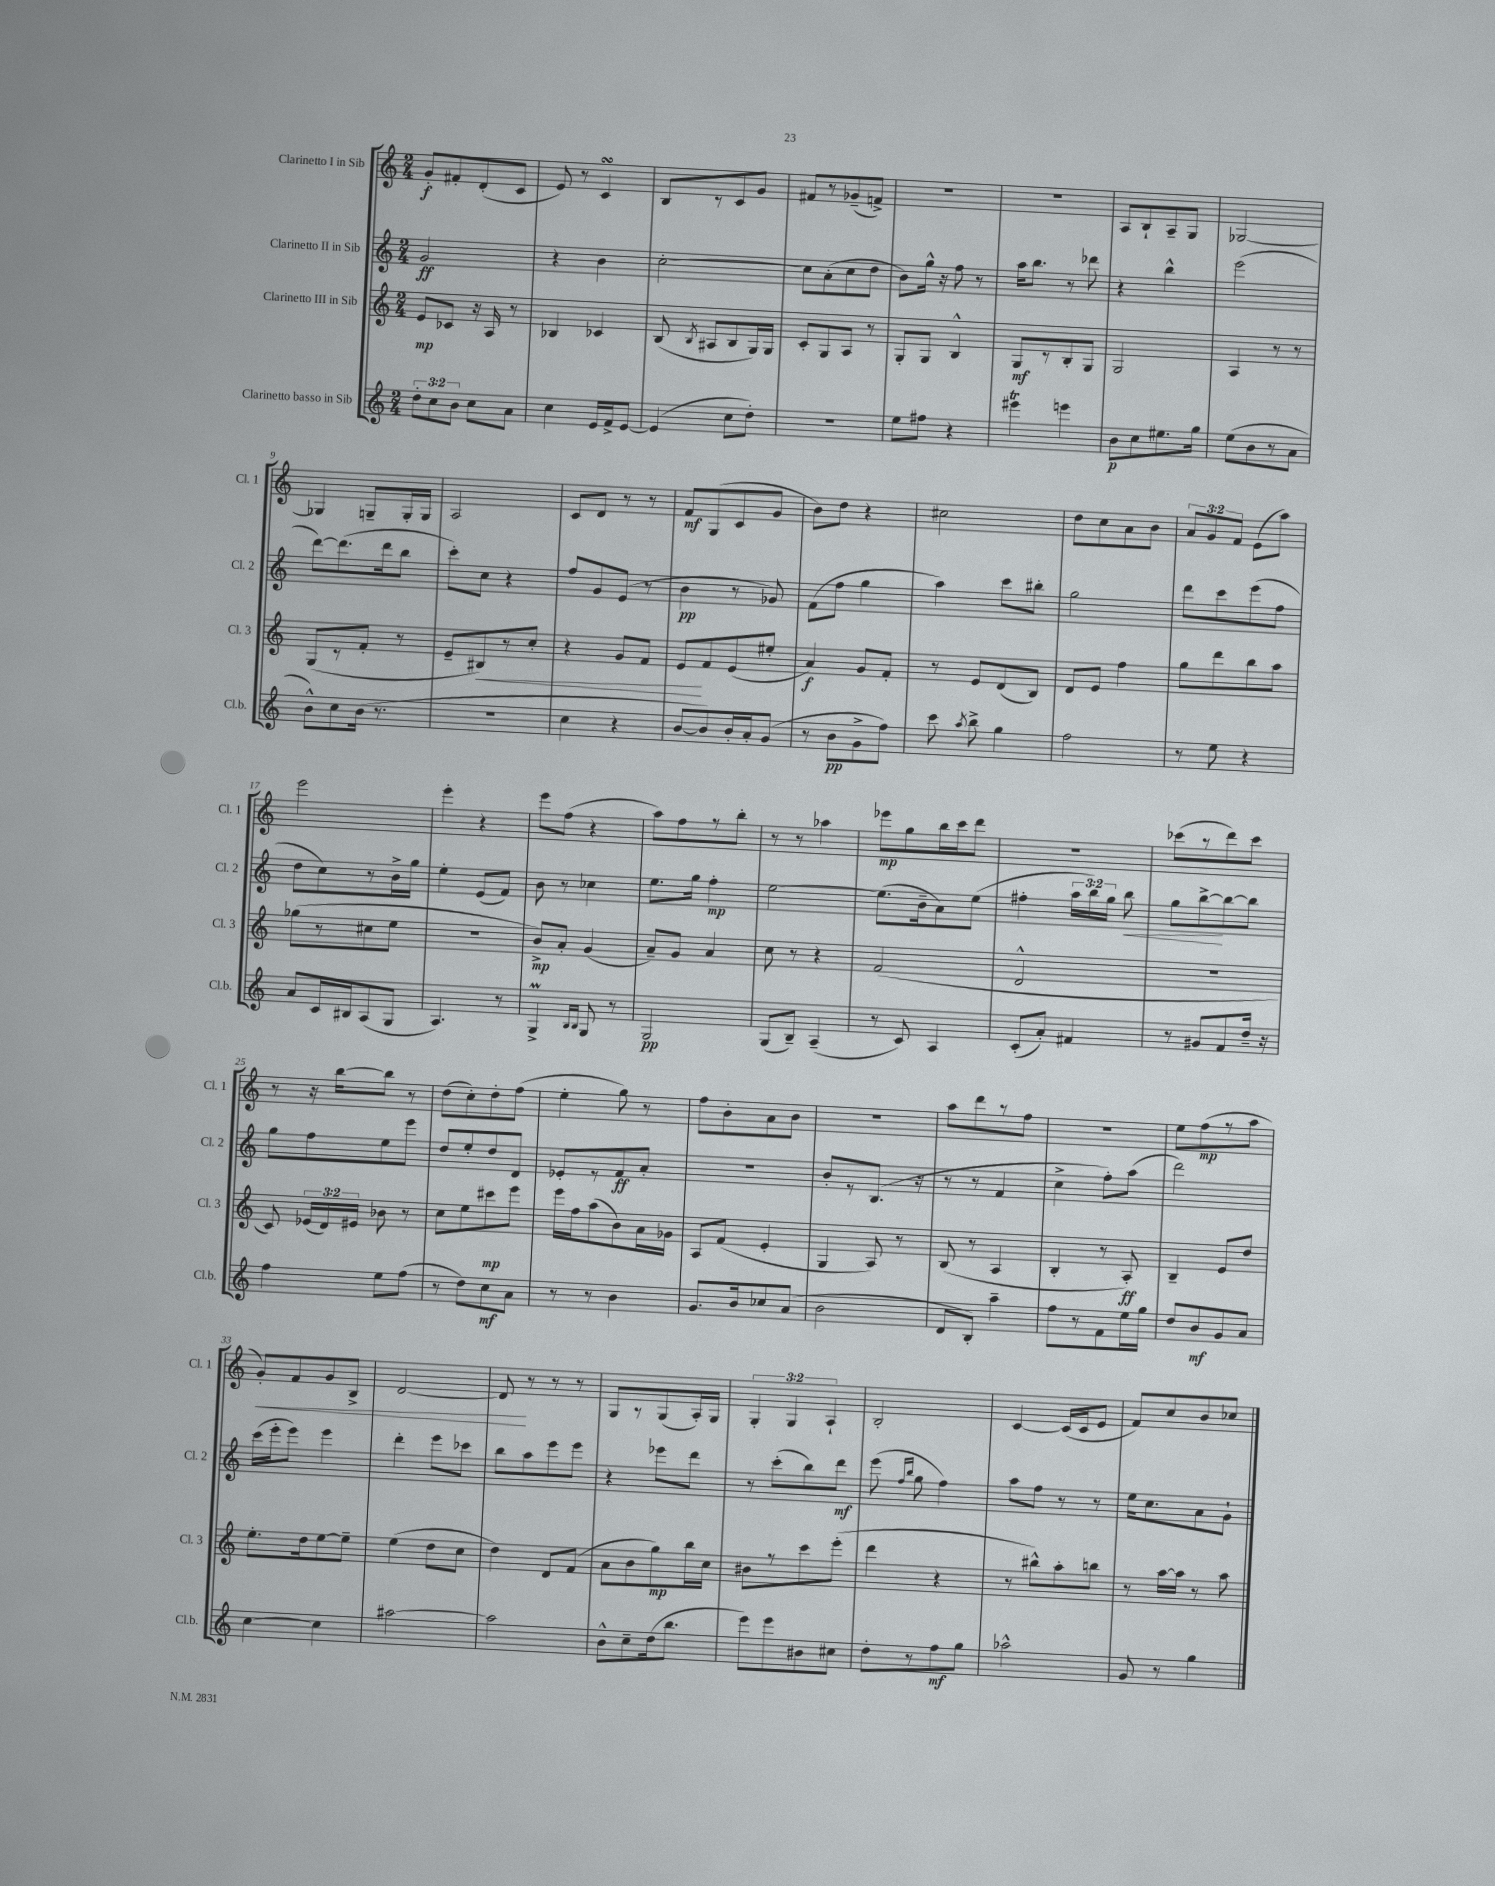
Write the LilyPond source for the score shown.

<<
\new StaffGroup <<
\new Staff = "s0" \with { instrumentName = "Clarinetto I in Sib" shortInstrumentName = "Cl. 1" } {
    \clef treble \key c \major \numericTimeSignature \time 2/4 \override Staff.TupletNumber.text = #tuplet-number::calc-fraction-text
    \autoBeamOff g'8[-.\f fis'8-. d'8-.( c'8] |
    e'8) r8 c'4\turn |
    b8[ r8 c'8 g'8] |
    fis'8[ r8 ges'8--( f'8]->) |
    R2 |
    r2 |
    a8[ b8-! a8-- g8] |
    ges2~ |
    ges4 g8[-- g16-. g16] |
    a2 |
    c'8[ d'8] r8 r8 |
    f'8[\mf g8( c'8 g'8] |
    b'8[) d''8] r4 |
    cis''2 |
    d''8[ c''8 a'8 b'8] |
    \tuplet 3/2 { a'8[ g'8 f'8] } e'8[( a''8]) |
    e'''2 |
    e'''4-. r4 |
    e'''8[ f''8]( r4 |
    a''8[) f''8 r8 b''8]-. |
    r8 r8 aes''4 |
    ees'''8[\mp g''8 b''16 c'''16 d'''8] |
    R2 |
    ces'''8[( r8 d'''8) ces'''8] |
    r8 r16 b''16[~ b''8] r8 |
    d''8[( c''8-.) d''8-. f''8]( |
    e''4-. g''8) r8 |
    f''8[ b'8-. a'8 b'8] |
    R2 |
    a''8[ d'''8 r8 f''8] |
    r2 |
    e''8[ f''8\mp( r8 a''8] |
    g'8[-.\<) f'8 g'8 b8]-> |
    d'2~ |
    d'8\! r8 r8 r8 |
    g8[ r8 g8( a16-.) g16] |
    \tuplet 3/2 { g4-. g4 a4-! } |
    b2-. |
    c'4~ c'16[( c'16 e'8] |
    f'8[) c''8 b'8 ces''8] \bar "|." |
}
\new Staff = "s1" \with { instrumentName = "Clarinetto II in Sib" shortInstrumentName = "Cl. 2" } {
    \clef treble \key c \major \numericTimeSignature \time 2/4 \override Staff.TupletNumber.text = #tuplet-number::calc-fraction-text
    \autoBeamOff g'2\ff |
    r4 b'4 |
    c''2~-. |
    c''8[ a'8-.( c''8 d''8] |
    b'8[) g''16]-^ r16 f''8 r8 |
    a''16[ b''8.] r8 des'''8 |
    r4 b''4-^ |
    e'''2( |
    d'''8[~) d'''8.( d'''16 b''8] |
    c'''8[-.) c''8] r4 |
    f''8[ g'8 e'8]( r8 |
    b'4\pp r8 ges'8) |
    f'8[( f''8] g''4 |
    a''4) c'''8[ bis''8]-. |
    g''2 |
    d'''8[ c'''8 e'''8( f''8] |
    d''8[ c''8) r8 b'16-> g''16] |
    e''4-. e'8[( f'8]) |
    b'8 r8 ces''4 |
    e''8.[ g''16] f''4-.\mp |
    e''2~ |
    e''8.[( b'16-- a'8) e''8]( |
    fis''4-. \tuplet 3/2 { a''16[ b''16) g''16] } b''8\< |
    g''8[ b''8~->\! b''8~ b''8] |
    g''8[ f''8 e''8 e'''8] |
    d''8[ e''8-. d''8 d'8] |
    ees'8[-. r8 f'8\ff a'8]-. |
    R2 |
    b'8[-. r8 b8.]( r16 |
    r8 r8 f'4 |
    c''4-> f''8[-.) a''8]( |
    d'''2) |
    c'''16[( e'''16-. e'''8]) e'''4 |
    d'''4-. e'''8[ ces'''8] |
    b''8[ a''8 e'''8 e'''8] |
    r4 ees'''8[ d'''8] |
    r8 c'''8[-.( b''8) d'''8]\mf |
    e'''8( \grace { f''16[ b''16] } g''8 f''4) |
    a''8[ f''8] r8 r8 |
    e''16[ c''8. a'8 g'8]-! \bar "|." |
}
\new Staff = "s2" \with { instrumentName = "Clarinetto III in Sib" shortInstrumentName = "Cl. 3" } {
    \clef treble \key c \major \numericTimeSignature \time 2/4 \override Staff.TupletNumber.text = #tuplet-number::calc-fraction-text
    \autoBeamOff e'8[\mp ces'8] r16 a16 r8 |
    bes4 ces'4 |
    b8( \acciaccatura { b8 } ais8[ b8 g16) g16] |
    c'8[-. g8 a8] r8 |
    g8[-. g8] b4-^ |
    g8[\mf r8 b8-. g8] |
    g2 |
    a4 r8 r8 |
    g8[( r8 f'8]-. r8 |
    e'8[-- bis8\<) r8 c''8]-. |
    r4 g'8[ f'8] |
    e'8[\! f'8 e'8( eis''8]-. |
    a'4\f) g'8[ f'8]-. |
    r8 e'8[ d'8( b8]) |
    d'8[ e'8] f''4 |
    g''8[ d'''8 b''8 a''8] |
    ges''8[( r8 cis''8 e''8] |
    R2 |
    b'8[->\mp) a'8]-. g'4( |
    a'8[--) g'8] a'4 |
    c''8 r8 r4 |
    f'2( |
    d'2-^ |
    R2 |
    c'8) \tuplet 3/2 { ees'16[( d'16) eis'16] } bes'8 r8 |
    c''8[ e''8 cis'''8\mp e'''8] |
    e'''16[ f''16 a''8( b'8) a'16 ges'16] |
    a8[ f'8]( e'4-. |
    g4 a8) r8 |
    b8( r8 a4 |
    b4-. r8 a8-.\ff) |
    b4-- e'8[ d''8] |
    e''8.[-. d''16 e''8~ e''8]-- |
    e''4( d''8[ c''8] |
    d''4) d'8[ f'8]( |
    a'8[ b'8 g''8\mp) b''16 c''16] |
    bis'8[ r8 c'''8 e'''8]-.( |
    d'''4 r4 |
    r8 bis''8[-^) a''8-. b''8] |
    r8 a''16[~ a''16] r8 a''8 \bar "|." |
}
\new Staff = "s3" \with { instrumentName = "Clarinetto basso in Sib" shortInstrumentName = "Cl.b." } {
    \clef treble \key c \major \numericTimeSignature \time 2/4 \override Staff.TupletNumber.text = #tuplet-number::calc-fraction-text
    \autoBeamOff \tuplet 3/2 { d''8[-. c''8 b'8] } c''8[ a'8] |
    c''4 e'16[ f'16-> e'8]~ |
    e'4( c''8[ d''8]-.) |
    R2 |
    e''8[ fis''8] r4 |
    eis'''4\trill e'''4 |
    b'8[\p c''8 eis''8. g''16] |
    e''8[( b'8 r8 a'8] |
    b'8[-^) c''8 b'16]( r8. |
    r2 |
    c''4 r4 |
    b'8[~ b'8) b'16-. a'16-. g'8]( |
    r8 b'8[\pp g'8-> f''8]) |
    c'''8 \acciaccatura { a''8 } b''8-> g''4 |
    f''2 |
    r8 e''8 r4 |
    a'8[ c'16 bis16 a8( g8] |
    a4.) r8 |
    g4->\prall \grace { b16[ b16] } g8 r8 |
    g2\pp |
    g8[( b8]--) a4--( |
    r8 c'8) a4 |
    c'8[-.( a'8]-.) fis'4 |
    r8 gis'8[ f'8 d''16]-- r16 |
    f''4 e''8[ f''8]( |
    r8 d''8[) c''8\mf a'8] |
    r8 r8 b'4 |
    g'8.[ b'16 ces''8 a'8]( |
    b'2 |
    d'8[ b8]-.) a''4-- |
    f''8[ r8 f'8 e''16 g''16] |
    d''8[ b'8\mf g'8 a'8] |
    c''4~ c''4 |
    ais''2~ |
    ais''2 |
    b'8[-^ c''8-- d''16( b''8.] |
    e'''8[) e'''8 bis'8 cis''8] |
    d''8[-. r8 f''8\mf g''8] |
    aes''2-^ |
    g'8 r8 g''4 \bar "|." |
}
>>
>>
